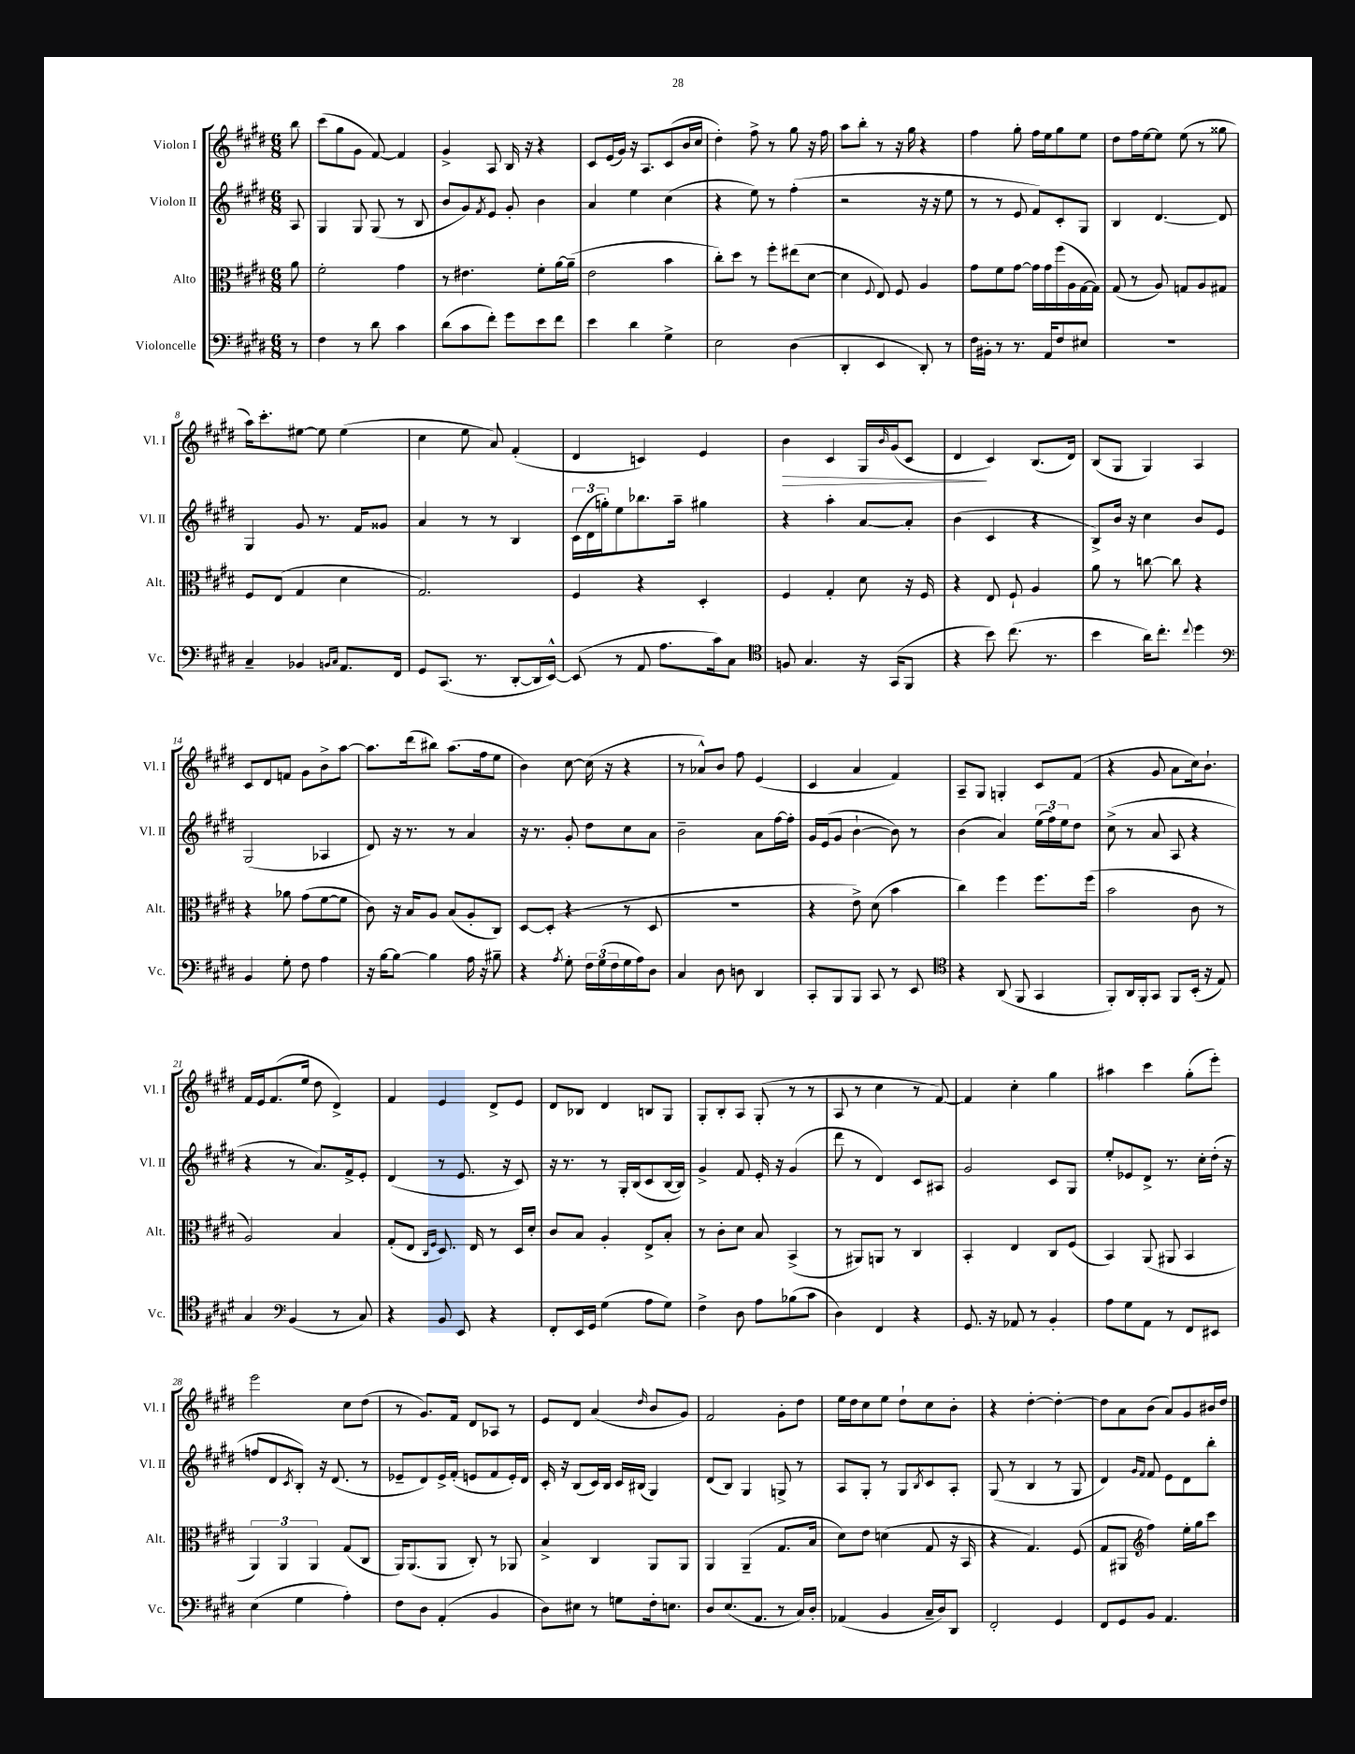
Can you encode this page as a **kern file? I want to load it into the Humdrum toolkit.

**kern	**kern	**kern	**kern	**dynam
*part4	*part3	*part2	*part1	*part1
*staff4	*staff3	*staff2	*staff1	*staff1
*I"Violoncelle	*I"Alto	*I"Violon II	*I"Violon I	*
*I'Vc.	*I'Alt.	*I'Vl. II	*I'Vl. I	*
*clefF4	*clefC3	*clefG2	*clefG2	*
*k[f#c#g#d#]	*k[f#c#g#d#]	*k[f#c#g#d#]	*k[f#c#g#d#]	*
*M6/8	*M6/8	*M6/8	*M6/8	*
=	=	=	=	=
8r	8a\	8A/	8bb\	.
=1	=1	=1	=1	=1
4F#\	2f#'\	4G#/	(8ccc#\L	.
.	.	.	8gg#\	.
8r	.	8G#/	8g#\J	.
8d#\	.	(8G#/	[8f#/)	.
4c#\	4g#\	8r	4f#/]	.
.	.	8B/	.	.
=2	=2	=2	=2	=2
(8d#\L	8r	8b/L	4g#^/	.
8c#\	4.e#X\	8g#/)	.	.
.	.	8qf#/	.	.
8f#'\J)	.	8e/J	8A/	.
8g#\L	.	8g#'/	16B/	.
.	.	.	16r	.
8e\	8f#'\L	4b\	4r	.
8f#\J	[16a\L	.	.	.
.	(16a~\JJ]	.	.	.
=3	=3	=3	=3	=3
4e\	2e\	4a/	8c#/L	.
.	.	.	(16e/L	.
.	.	.	16g#/JJ)	.
4d#\	.	4ee\	16r	.
.	.	.	8.A/L	.
4G#^\	4b\	(4cc#\	(8c#/	.
.	.	.	16b/L	.
.	.	.	16cc#/JJ	.
=4	=4	=4	=4	=4
2E\	8cc#'\L)	4r	4dd#'\)	.
.	8dd#\J	.	.	.
.	8r	8ee\)	8ff#^\	.
.	8ff#'\L	8r	8r	.
(4D#\	(8ee#X\	(4ff#'\	8gg#\	.
.	[8d#\J	.	16r	.
.	.	.	16ff#\	.
=5	=5	=5	=5	=5
4DD#'/	4d#\]	2r	8aa\L	.
.	.	.	8bb'\J	.
.	8qqF#/	.	.	.
4EE/	8E/)	.	8r	.
.	8F#/	.	16r	.
.	.	.	16gg#\	.
8DD#'/)	4A/	16r	4r	.
.	.	16r	.	.
8r	.	8ee\	.	.
=6	=6	=6	=6	=6
16F#\LL	8g#\L	8r	4ff#\	.
16BB#X'\JJ	.	.	.	.
8r	8f#\	8r	.	.
8.r	[8g#\J	8e/	8gg#'\	.
.	16g#\LL]	8f#/L)	16ff#\LL	.
16AA/KL	16g#\	.	16ee\J	.
8F#/	(16ff#\	8c#'/	8gg#\	.
.	16A\	.	.	.
8E#X/J	[16G#\	8G#/J	8ee\J	.
.	16G#\JJ])	.	.	.
=7	=7	=7	=7	=7
2.r	(8G#/	4B/	8dd#\L	.
.	8r	.	16ff#\L	.
.	.	.	[16ee\J	.
.	8A/)	[4.d#/	8ee\J]	.
.	8Gn/L	.	(8ee\	.
.	8A/	.	8r	.
.	8G#X/J	8d#/]	8gg##X\	.
!!LO:LB:g=z
=8	=8	=8	=8	=8
4C#~/	8F#/L	4G#/	16aa\KL)	.
.	.	.	8.ccc#'\	.
.	(8E/J	.	.	.
4BB-X/	4G#/	8g#/	[8ee#X\J	.
.	.	8.r	8ee#\]	.
16qqBBn/LL	.	.	.	.
16qqC#/JJ	.	.	.	.
8.AA/L	4d#\	.	(4ee#\	.
.	.	16f#/KL	.	.
.	.	8g##X/J	.	.
16FF#/Jk	.	.	.	.
=9	=9	=9	=9	=9
8GG#/L	2.G#/)	4a/	4cc#\	.
(8.CC#/J	.	.	.	.
.	.	8r	8ee\	.
8.r	.	.	.	.
.	.	8r	8a/)	.
[8DD#'/L	.	4B/	(4f#'/	.
16DD#/L]	.	.	.	.
[16EE^^/JJ)	.	.	.	.
=10	=10	=10	=10	=10
(8EE/]	4F#/	(24c#\LL	4d#/	.
.	.	24d#\	.	.
.	.	24ggn'\J)	.	.
8r	.	8ee\	.	.
8AA/	4r	8.bb-X\	4cn/)	.
8.A\L	.	.	.	.
.	.	16aa~\Jk	.	.
.	4D#'/	4gg#X\	4e/	.
16c#\k)	.	.	.	.
8C#\J	.	.	.	.
=11	=11	=11	=11	=11
*clefC4	*	*	*	*
!	!	!	!	!LO:HP:b
8Fn/	4F#/	4r	4b\	>
4.G#/	.	.	.	.
.	4G#'/	4aa'\	4c#/	.
16r	8d#\	[8a/L	16G#/LL	.
.	.	.	16qqb/	.
(16GG#/KL	.	.	(16g#/J	.
8FF#/J	16r	8a'/J]	8c#/J	.
.	16F#/	.	.	.
=12	=12	=12	=12	=12
4r	4r	(4b\	4d#/	.
8b\)	8E/	4c#/	4c#/)	]
(8.cc#\	8F#`/	.	.	.
.	4A/	4r	(8.B/L	.
8.r	.	.	.	.
.	.	.	16d#/Jk)	.
=13	=13	=13	=13	=13
4b\	8a\	8B^/L)	(8B/L	.
.	8r	16b/Jk	8G#/J	.
.	.	16r	.	.
16a\KL)	[8ccn\	4cc#\	4G#/)	.
8.cc#'\J	.	.	.	.
.	8cc\]	.	.	.
8qqcc#/	.	.	.	.
4dd#\	4r	8b/L	4A/	.
.	.	8e/J	.	.
!!LO:LB:g=z
=14	=14	=14	=14	=14
*clefF4	*	*	*	*
4BB/	4r	(2G#/	8c#/L	.
.	.	.	8d#/	.
8G#'\	8a-X\	.	8fn/J	.
8F#\	(8g#\L	.	8g#\L	.
4A\	[8f#\	4A-X/	8b^\	.
.	8f#\J]	.	[8aa\J	.
=15	=15	=15	=15	=15
16r	8c#\)	8d#/)	8.aa\L]	.
[16B\KL	.	.	.	.
8B\J_	16r	16r	.	.
.	16B/KL	8.r	(16ddd#\k	.
4B\]	8A/J	.	8bb#X\J)	.
.	(8B/L	8r	(8.aa\L	.
16A\	8A'/	4a/	.	.
16r	.	.	16ff#\k	.
8B#X~\	8C#/J)	.	8ee\J	.
=16	=16	=16	=16	=16
4r	[8D#/L	16r	4b\)	.
.	.	8.r	.	.
.	(8D#'/J]	.	.	.
8qA/	.	.	.	.
8G#'\	4r	8g#'/	[8cc#\	.
24F#\LL	.	8dd#\L	(16cc#\]	.
(24G#\	.	.	.	.
.	.	.	16r	.
24F#\	.	.	.	.
16G#\	8r	8cc#\	4r	.
16A\J)	.	.	.	.
8D#\J	8D#/	8a\J	.	.
=17	=17	=17	=17	=17
4C#/	2.r	2b~\	8r	.
.	.	.	8a-X^^/L)	.
8D#\	.	.	8b/J	.
8Dn\	.	.	8ff#\	.
4DD#/	.	8a\L	(4e/	.
.	.	[16ff#\L	.	.
.	.	16ff#'\JJ]	.	.
=18	=18	=18	=18	=18
8CC#'/L	4r	16g#/LL	4c#/	.
.	.	(16e/J	.	.
8BBB/	.	8g#/J	.	.
8BBB/J	8e^\)	[4b`\	4a/	.
8CC#/	(8d#\	.	.	.
8r	4b\	8b\])	4f#/)	.
8EE/	.	8r	.	.
=19	=19	=19	=19	=19
*clefC4	*	*	*	*
4r	4cc#\)	(4b\	8A~/L	.
.	.	.	8G#/J	.
(8AA/	4ff#\	4a/)	4Gn'/	.
8FF#/	.	.	.	.
4GG#/	8.ff#\L	(24ee\LL	8c#/L	.
.	.	24ff#\)	.	.
.	.	24ee\J	.	.
.	.	8dd#\J	(8f#/J	.
.	(16ff#\Jk	.	.	.
=20	=20	=20	=20	=20
8FF#'/L)	2b\	(8cc#^\	4r	.
16AA/L	.	8r	.	.
16FF#'/J	.	.	.	.
8GG#/J	.	8a/	8g#/	.
8FF#/L	.	8A/	8a\L	.
(16BB'/Jk	8c#\	4r	16cc#\k)	.
16r	.	.	8.b`\J	.
8E/)	8r	.	.	.
!!LO:LB:g=z
=21	=21	=21	=21	=21
4G#/	2A/)	4r	16f#/LL	.
.	.	.	16e/J	.
.	.	.	(8.f#/	.
*clefF4	*	*	*	*
(4BB/	.	8r	.	.
.	.	.	16ee/Jk	.
.	.	8.a/L)	8dd#\	.
8r	4B/	.	4d#^/)	.
.	.	16f#^/k	.	.
8C#/)	.	8e'/J	.	.
=22	=22	=22	=22	=22
4r	(8G#'/L	(4d#/	4f#/	.
.	8E/J	.	.	.
.	16qqC#/LL	.	.	.
.	16qqF#/JJ	.	.	.
8BB/	8.D#/)	8r	4e/	.
8EE/	.	8.e/	.	.
.	16E/	.	.	.
4r	8r	.	8d#^/L	.
.	.	16r	.	.
.	16D#/LL	8c#/)	8e/J	.
.	16d#'/JJ	.	.	.
=23	=23	=23	=23	=23
8FF#'/L	8c#/L	16r	8d#/L	.
.	.	8.r	.	.
16EE/L	8B/J	.	8B-X/J	.
16GG#/JJ	.	.	.	.
(4G#\	4A'/	8r	4d#/	.
.	.	16G#'/LL	.	.
.	.	(16B/J	.	.
8A\L	8E^/L	8c#/	8Bn/L	.
8G#\J)	8B'/J	[16B/L	8G#/J	.
.	.	16B/JJ])	.	.
=24	=24	=24	=24	=24
4F#^\	8r	4g#^/	8G#'/L	.
.	8c#'\L	.	8B'/	.
8D#\	8d#\J	8f#/	8A/J	.
8A\L	8B/	16e'/	(8G#'/	.
.	.	16r	.	.
(8B-X\	(4BB^/	(4g#/	8r	.
8c#\J	.	.	8r	.
=25	=25	=25	=25	=25
4D#\)	8r	8ddd#\	8A/	.
.	8AA#X/L)	8r	8r	.
4FF#/	8AAn/J	4d#/)	4cc#\	.
.	8r	.	.	.
4r	4C#/	8c#/L	8r	.
.	.	8A#X/J	[8f#/)	.
=26	=26	=26	=26	=26
8.GG#/	4BB'/	2g#/	4f#/]	.
16r	.	.	.	.
8AA-X/	4E/	.	4cc#'\	.
8r	.	.	.	.
4BB'/	8C#/L	8c#/L	4gg#\	.
.	(8F#/J	8G#/J	.	.
=27	=27	=27	=27	=27
8A\L	4BB/)	8ee'/L	4aa#X\	.
8G#\	.	8e-X/	.	.
8AA\J	(8AA/	8d#^/J	4ccc#\	.
8r	8AA#X/	8.r	.	.
8FF#/L	4BB/	.	(8gg#'\L	.
.	.	16cc#'\LL	.	.
8EE#X/J	.	(16dd#'\JJ	8eee'\J)	.
.	.	16r	.	.
!!LO:LB:g=z
=28	=28	=28	=28	=28
(4E\	6AA/)	8ffn/L	2eee\	.
.	.	8d#/	.	.
.	6AA/	.	.	.
.	.	8qc#/	.	.
4G#\	.	8B'/J)	.	.
.	6AA/	.	.	.
.	.	16r	.	.
.	.	(8.d#/	.	.
4A'\)	(8G#/L	.	8cc#\L	.
.	8C#/J	8r	(8dd#\J	.
=29	=29	=29	=29	=29
8F#\L	16AA/KL)	8e-X~/L	8r	.
.	(8.AA/	.	.	.
8D#\J	.	8d#/)	8.g#/L)	.
(4AA'/	8AA/J	16e-^/L	.	.
.	.	(16f#'/JJ	16f#/Jk	.
.	8C#'/)	8en/L	8d#/L	.
4BB/	8r	8f#/	8A-X/J	.
.	8AA-X/	16e'/L)	8r	.
.	.	16d#/JJ	.	.
=30	=30	=30	=30	=30
8D#\L)	4B^/	16c#'/	8e/L	.
.	.	16r	.	.
8E#X\J	.	(8B/L	8d#/J	.
8r	4C#/	16c#/L)	(4a/	.
.	.	16B/JJ	.	.
8Gn\L	.	16c#/LL	.	.
.	.	(16B#X/JJ	.	.
.	.	.	16qqdd#/	.
16F#'\k	8AA/L	4G#/)	8b/L	.
8.En\J	.	.	.	.
.	8AA/J	.	8g#/J)	.
=31	=31	=31	=31	=31
8D#/L	4AA/	(8d#/L	2f#/	.
(8.E/	.	8B/J)	.	.
.	(4AA~/	4G#/	.	.
8.AA/J	.	.	.	.
8r	8.G#/L	8Gn^/	8g#'\L	.
16C#/LL)	.	8r	8dd#\J	.
16D#'/JJ	16B/Jk	.	.	.
=32	=32	=32	=32	=32
(4AA-X/	8d#\L)	8A/L	16ee\LL	.
.	.	.	16dd#\J	.
.	8e\J	8G#'/J	8cc#\	.
4BB/	(4dn\	8r	8ee\J	.
.	.	8G#/L	8dd#`\L	.
.	.	8qB/	.	.
16C#~/LL	8G#/	8c#/	8cc#\	.
16D#/J)	.	.	.	.
8DD#/J	16r	8A'/J	8b'\J	.
.	16BB/	.	.	.
=33	=33	=33	=33	=33
2FF#'/	4r	(8G#/	4r	.
.	.	8r	.	.
.	4.G#/)	4B/	[4dd#'\	.
4GG#/	.	8r	4dd#'\_	.
.	(8F#/	8G#/	.	.
=34	=34	=34	=34	=34
8FF#/L	8G#/L	4d#/)	8dd#\L]	.
8GG#/	8AA#X/J	.	8a\	.
*	*clefG2	*	*	*
.	.	16qqg#/LL	.	.
.	.	16qqf#/JJ	.	.
8BB/J	4ff#\)	8f#/	(8b\J	.
4.AA/	.	8e\L	8a/L)	.
.	16ee'\LL	8d#\	8g#/	.
.	16gg#\J	.	.	.
.	8ccc#\J	8bb'\J	16b#X/L	.
.	.	.	16dd#/JJ	.
==	==	==	==	==
*-	*-	*-	*-	*-
